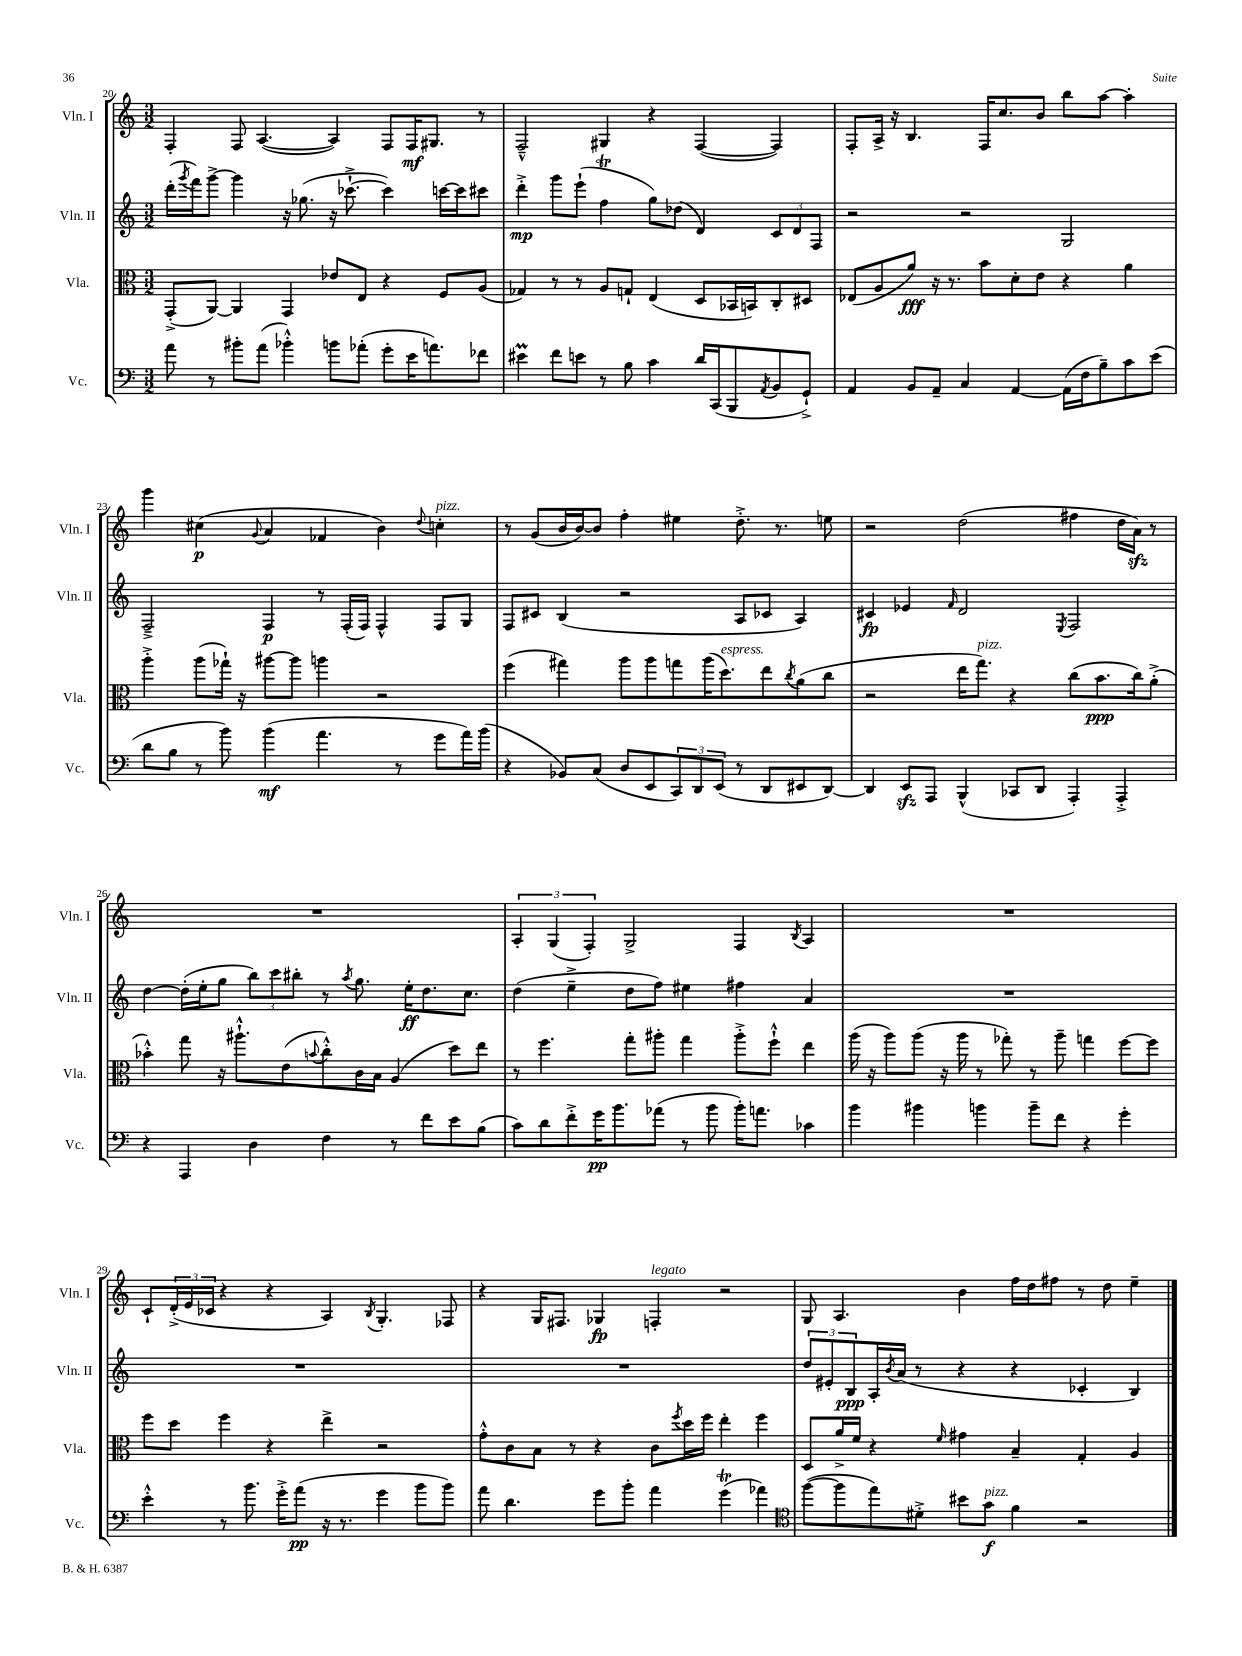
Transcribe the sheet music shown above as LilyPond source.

<<
\new StaffGroup <<
\new Staff = "s0" \with { instrumentName = "Vln. I" shortInstrumentName = "Vln. I" } {
    \clef treble \key c \major \numericTimeSignature \time 3/2
    f4-. f8 a4.~( a4) f8 f16\mf gis8. r8 |
    f2---^ gis4 r4 f4~( f4) |
    f8-. a16-> r16 b4. f16 c''8. b'8 b''8 a''8~ a''4-. |
    g'''4 cis''4\p( \appoggiatura { g'8 } a'4 fes'4 b'4) \appoggiatura { d''8 } c''4-.^\markup { \italic "pizz." } |
    r8 g'8( b'16 b'16~) b'8 f''4-. eis''4 d''8.-.-> r8. e''8 |
    r2 d''2( fis''4 d''16 a'16\sfz) r8 |
    R1. |
    \tuplet 3/2 { a4-. g4( f4-.) } g2-> f4 \acciaccatura { b8 } a4 |
    R1. |
    c'8-! \tuplet 3/2 { d'16-.->( e'16 ces'16 } r4 r4 a4) \acciaccatura { b8 } g4.-. fes8 |
    r4 g16 fis8. ges4\fp f4-.^\markup { \italic "legato" } r2 |
    g8 a4. b'4 f''16 d''16 fis''8 r8 d''8 e''4-- \bar "|." |
}
\new Staff = "s1" \with { instrumentName = "Vln. II" shortInstrumentName = "Vln. II" } {
    \clef treble \key c \major \numericTimeSignature \time 3/2
    d'''16-.( \acciaccatura { g'''8 } f'''16) g'''8~-> g'''4 r16 ges''8.( r16 ces'''8.~-!-> ces'''4) c'''16~ c'''16 cis'''8 |
    d'''4-.->\mp g'''8 e'''8-!( f''4\trill g''8) des''8( d'4) \tuplet 3/2 { c'8 d'8 f8 } |
    r2 r2 g2 |
    f2---> f4\p r8 f16-.( f16) f4-^ f8 g8 |
    f8 cis'8 b4( r2 a8 ces'8 a4) |
    cis'4\fp ees'4 \grace { f'16 } d'2 \acciaccatura { e8 } f2 |
    d''4~ d''16-.( e''16-. g''8 \tuplet 3/2 { b''8) c'''8 bis''8-. } r8 \acciaccatura { a''8 } g''8. e''16-.\ff d''8. c''8. |
    d''4( e''4---> d''8 f''8) eis''4 fis''4 a'4 |
    R1. |
    R1. |
    R1. |
    \tuplet 3/2 { d''8 eis'8-. b8\ppp } a16-. \acciaccatura { b'8 } a'16( r8 r4 r4 ces'4-. b4) \bar "|." |
}
\new Staff = "s2" \with { instrumentName = "Vla." shortInstrumentName = "Vla." } {
    \clef alto \key c \major \numericTimeSignature \time 3/2
    g,8-.->( a,8~) a,4 g,4 ees'8 e8 r4 f8 a8( |
    ges4) r8 r8 a8 g8-! e4( d8 bes,16 b,16) c8-. dis8 |
    ees8( a8 a'8\fff) r16 r8. b'8 d'8-. e'8 r4 a'4 |
    a''4-.-> a''8( ges''16-!) r16 ais''8~ ais''8 a''4 r2 |
    f''4( gis''4) a''8 a''8 g''8 a''16( d''8.^\markup { \italic "espress." }) e''8 \acciaccatura { c''8 } a'8( c''8 |
    r2 e''16 g''8.^\markup { \italic "pizz." }) r4 c''8( b'8.\ppp c''16) a'8-.->( |
    bes'4-.-^) g''8 r16 ais''8.-!-^ e'8( \appoggiatura { b'8 } c''8-.-^) c'16 b16 a4( d''8) e''8 |
    r8 f''4. g''8-. ais''8-. g''4 ais''8-.-> f''8-!-^ e''4 |
    a''16( r16 a''8) a''8( r16 a''16 r8 ges''8-.) r8 a''8-- g''4 f''8~ f''8 |
    f''8 d''8 f''4 r4 e''4-> r2 |
    g'8-.-^ c'8 b8 r8 r4 c'8 \acciaccatura { f''8 } d''16 f''16 e''4-. f''4 |
    d8 a'16-> f'16 r4 \grace { f'16 } gis'4 b4-- g4-. a4 \bar "|." |
}
\new Staff = "s3" \with { instrumentName = "Vc." shortInstrumentName = "Vc." } {
    \clef bass \key c \major \numericTimeSignature \time 3/2
    a'8 r8 bis'8-. a'8( bes'4-.-^) b'8 aes'8-.( g'8-. e'16 a'8.) fes'8 |
    eis'4\prall f'8 e'8 r8 b8 c'4 d'16 c,16( b,,8 \acciaccatura { a,8 } b,8 g,8-!->) |
    a,4 b,8 a,8-- c4 a,4~ a,16( f16 b8--) c'8 e'8( |
    d'8 b8 r8 b'8) b'4\mf( a'4. r8 g'8 a'16) b'16( |
    r4 bes,8) c8( d8 e,8 \tuplet 3/2 { c,8) d,8 e,8( } r8 d,8 eis,8 d,8~) |
    d,4 e,8\sfz a,,8 b,,4-^( ces,8 d,8 a,,4-.) a,,4-.-> |
    r4 a,,4 d4 f4 r8 f'8 e'8 b8( |
    c'8) d'8 f'8-.-> g'16\pp b'8. aes'8( r8 b'8 b'16-.) a'8. ces'4 |
    b'4 bis'4 b'4 b'8-- f'8 r4 g'4-. |
    e'4-.-^ r8 b'8. g'16-.-> a'8\pp( r16 r8. g'4 b'8 b'8) |
    a'8 d'4. g'8 b'8-. a'4 g'4\trill( aes'4) |
    \clef tenor f''8~( f''8 e''8) dis'8-.-> bis'8 g'8\f^\markup { \italic "pizz." } f'4 r2 \bar "|." |
}
>>
>>
\layout { \context { \Score currentBarNumber = #20 } }
